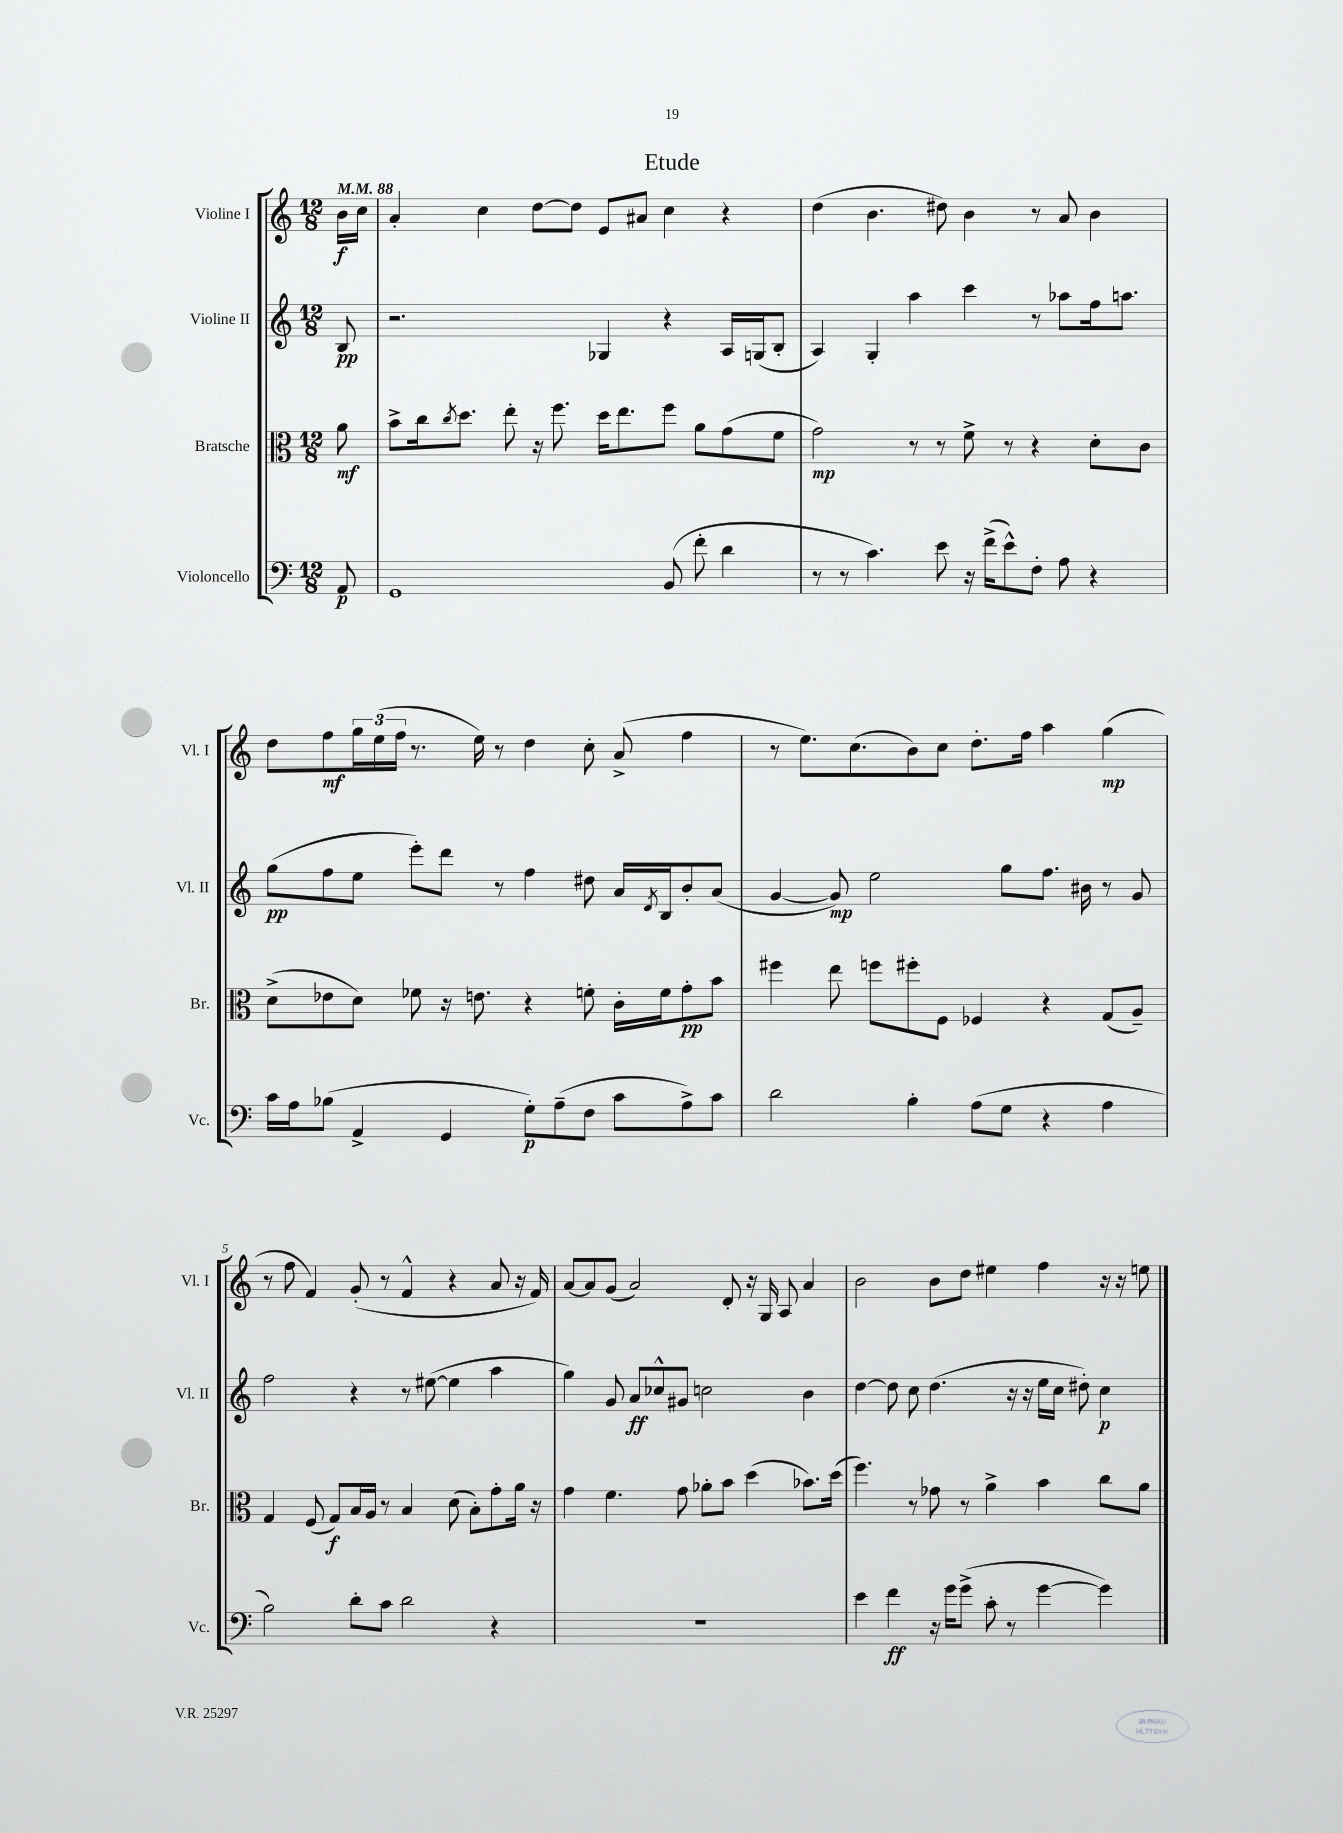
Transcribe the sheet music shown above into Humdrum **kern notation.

**kern	**kern	**kern	**kern
*staff4	*staff3	*staff2	*staff1
*clefF4	*clefC3	*clefG2	*clefG2
*k[]	*k[]	*k[]	*k[]
*M12/8	*M12/8	*M12/8	*M12/8
*MM88	*MM88	*MM88	*MM88
8AA/	8a\	8B/	16b\LL
.	.	.	16cc\JJ
=	=	=	=
1GG	8b^\L	2.r	4a'/
.	16cc\k	.	.
.	8qcc/	.	.
.	8.dd\J	.	.
.	.	.	4cc\
.	8ee'\	.	.
.	16r	.	[8dd\L
.	8.ff\	.	.
.	.	.	8dd\]J
.	16dd\LK	4G-/	8e/L
.	8.ee\	.	.
.	.	.	8a#/J
(8BB/	8ff\J	4r	4cc\
8f'\	8a\L	.	.
4d\	(8g\	16A/LL	4r
.	.	(16G/J	.
.	8f\J	8B'/J	.
=	=	=	=
8r	2g\)	4A/)	(4dd\
8r	.	.	.
4.c\)	.	4G'/	4.b\
.	8r	4aa\	.
8e\	8r	.	8dd#\)
16r	8f^\	4ccc\	4b\
(16f^\LK	.	.	.
8e^^\)	8r	.	.
8F'\J	4r	8r	8r
8A\	.	8aa-\L	8a/
4r	8d'\L	16ff\k	4b\
.	.	8.aa\J	.
.	8c\J	.	.
=	=	=	=
16c\LL	(8d^\L	(8gg\L	8dd\L
16A\J	.	.	.
(8B-\J	8e-\	8ff\	8ff\
4AA^/	8d\J)	8ee\J	24gg\L
.	.	.	(24ee\
.	.	.	24ff\JJ
.	8f-\	8eee'\L)	8.r
4GG/	16r	8ddd\J	.
.	8.e\	.	16ee\)
.	.	8r	8r
8G'\L)	4r	4ff\	4dd\
(8A~\	.	.	.
8F\J	8f'\	8dd#\	8cc'\
8c\L	16c'\LL	16a/LL	(8a^/
.	.	8qd/	.
.	16f\J	16B/J	.
8A^\)	8g'\	8b'/	4ff\
8c\J	8b\J	(8a/J	.
=	=	=	=
2d\	4ff#\	[4g/	8r
.	.	.	8.ee\L)
.	8ee\	8g/])	.
.	.	.	(8.cc\
.	8ff\L	2ee\	.
4B'\	8ff#'\	.	8b\)
.	8F\J	.	8cc\J
(8A\L	4F-/	.	8.dd'\L
8G\J	.	8gg\L	.
.	.	.	16ff\Jk
4r	4r	8.ff\J	4aa\
.	.	16b#\	.
4A\	(8G/L	8r	(4gg\
.	8A~/J)	8g/	.
=	=	=	=
2B\)	4G/	2ff\	8r
.	.	.	8ff\
.	(8F/	.	4f/)
.	8G/L)	.	.
8d'\L	16B/L	4r	(8g'/
.	16A/JJ	.	.
8c\J	8r	.	8r
2d\	4B/	8r	4f^^/
.	.	([8ee#\	.
.	(8d\	4ee#\]	4r
.	8B'\L)	.	.
4r	8g'\	4aa\	8a/
.	16a\Jk	.	16r
.	16r	.	16f/)
=	=	=	=
1.r	4g\	4gg\)	[8a/L
.	.	.	8a/]
.	4.f\	8g/	(8g/J
.	.	8a/L	2a/)
.	.	8cc-^^/	.
.	8g\	8g#/J	.
.	8a-'\L	2cc\	.
.	8b\J	.	8d'/
.	(4dd\	.	16r
.	.	.	16G/
.	.	.	8A/
.	8.b-\L)	4b\	4a/
.	(16dd\Jk	.	.
=	=	=	=
4e\	4.ff\)	[4dd\	2b\
4f\	.	8dd\]	.
.	8r	8cc\	.
16r	8g-\	(4.dd\	8b\L
16g\LK	.	.	.
(8g^\J	8r	.	8dd\J
8c'\	4a^\	.	4ee#\
8r	.	16r	.
.	.	16r	.
[4g\	4b\	16ee\LL	4ff\
.	.	16cc\JJ	.
.	.	8dd#'\)	.
4g\])	8cc\L	4cc\	16r
.	.	.	16r
.	8a\J	.	8ee\
==	==	==	==
*-	*-	*-	*-
